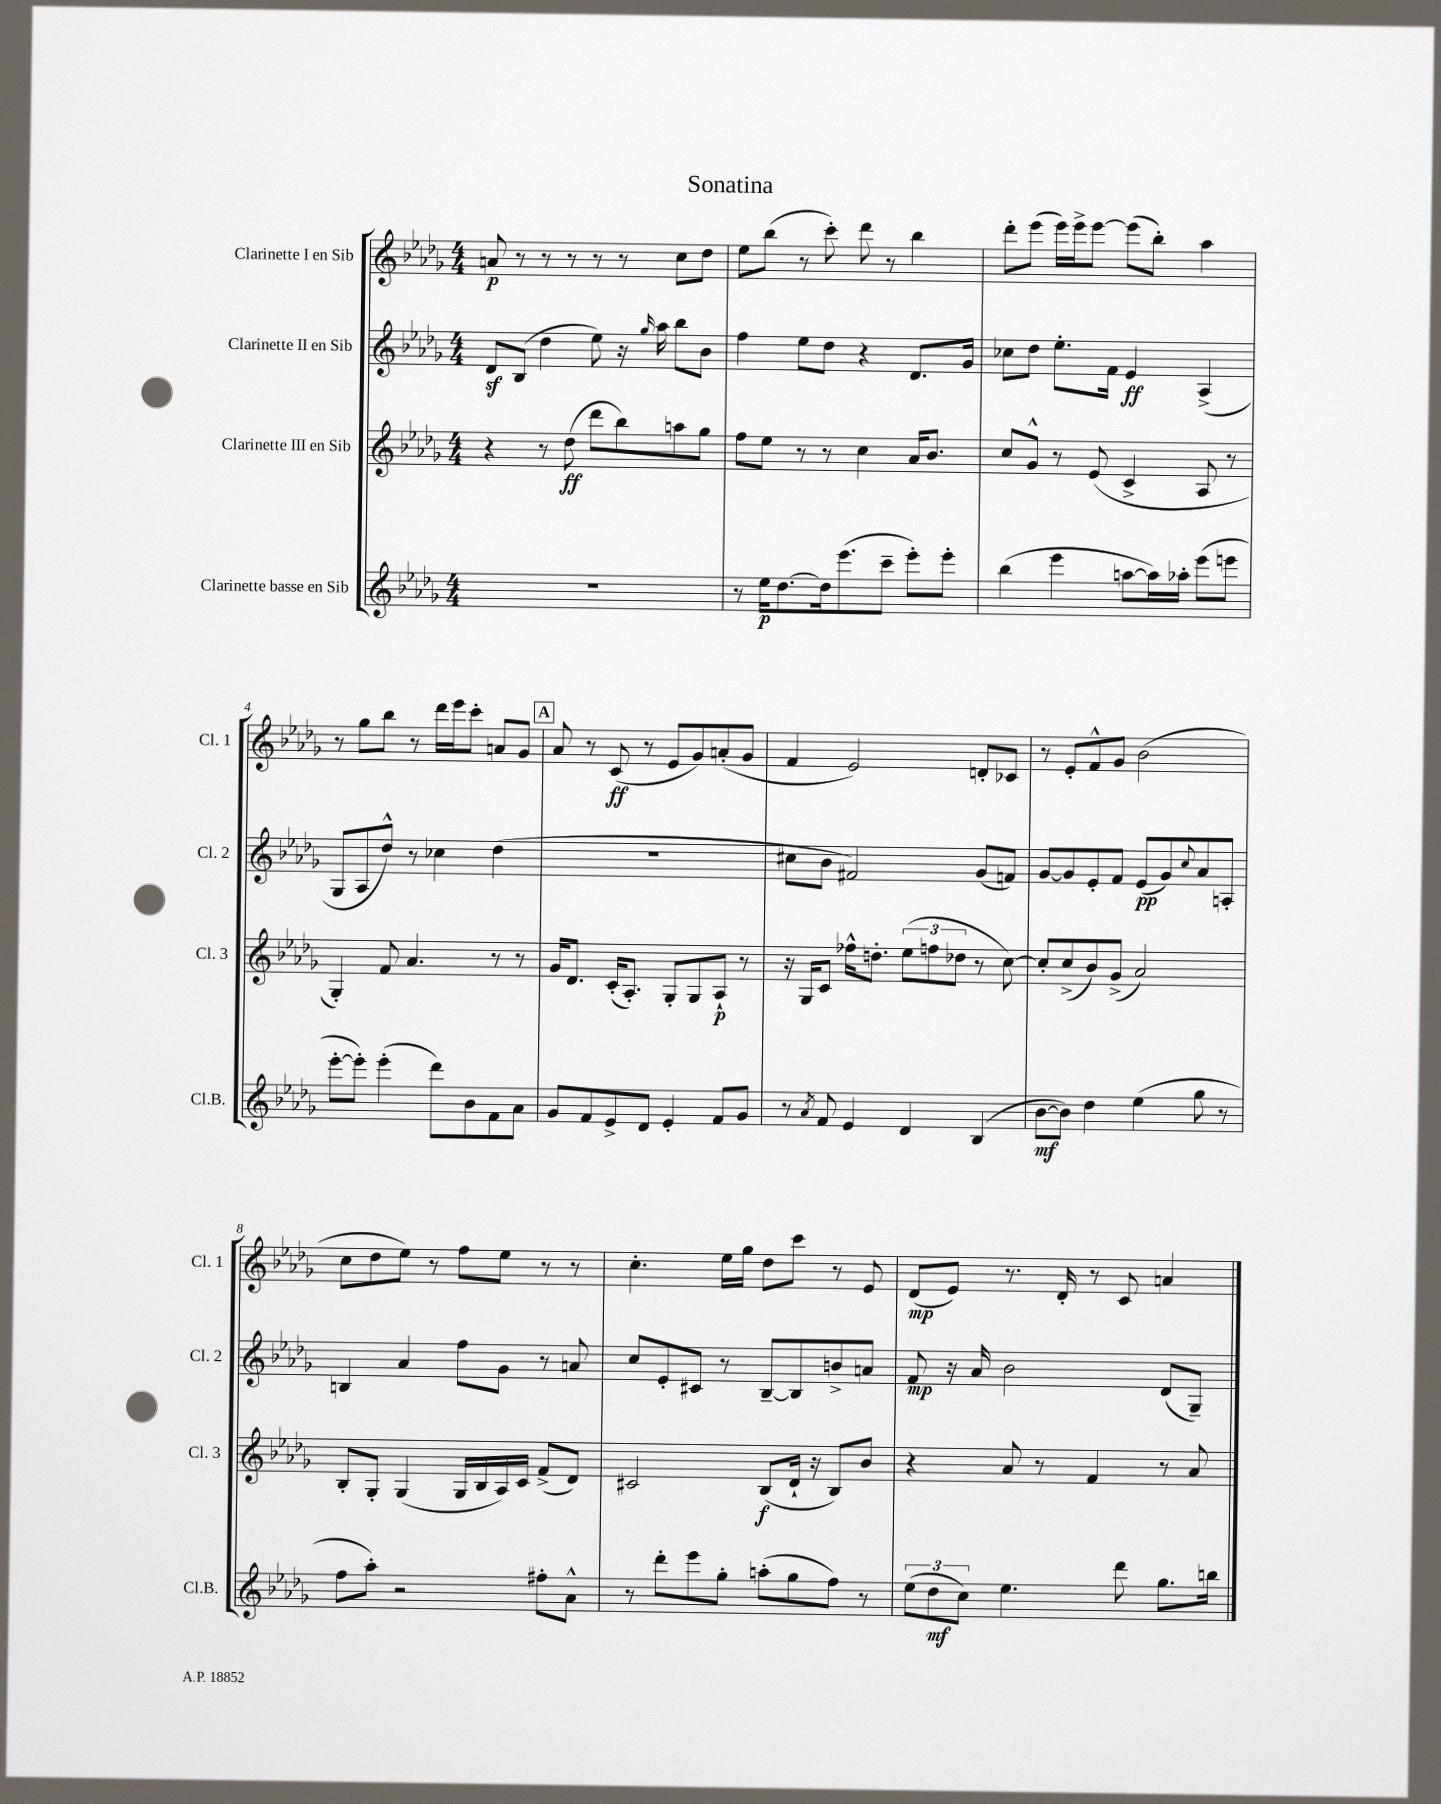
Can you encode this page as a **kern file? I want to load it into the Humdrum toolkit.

**kern	**kern	**kern	**kern
*staff4	*staff3	*staff2	*staff1
*clefG2	*clefG2	*clefG2	*clefG2
*k[b-e-a-d-g-]	*k[b-e-a-d-g-]	*k[b-e-a-d-g-]	*k[b-e-a-d-g-]
*M4/4	*M4/4	*M4/4	*M4/4
1r	4r	8d-	8a
.	.	(8B-	8r
.	8r	4dd-	8r
.	(8dd-	.	8r
.	8ddd-	8ee-)	8r
.	8bb-)	16r	8r
.	.	16qqgg-	.
.	.	16aa-	.
.	8aa	8bb-	8cc
.	8gg-	8b-	8dd-
=	=	=	=
8r	8ff	4ff	8ee-
16ee-	8ee-	.	(8bb-
[8.dd-	.	.	.
.	8r	8ee-	8r
16dd-]	8r	8dd-	8ccc')
(8.eee-	.	.	.
.	4cc	4r	8ddd-
8ccc~	.	.	8r
8eee-')	16a-	8.d-	4bb-
.	8.b-	.	.
8eee-'	.	.	.
.	.	16g-	.
=	=	=	=
(4bb-	8cc	8cc-	8ddd-'
.	8g-^^	8dd-	(8eee-
4eee-	8r	8.ee-'	16eee-)
.	.	.	16eee-^
.	(8e-	.	[8eee-
.	.	16f	.
[8aa	4c^	4e-	(8eee-]
16aa])	.	.	8bb-')
16aa-'	.	.	.
(8eee-	8A-	(4A-^	4aa-
8eee	8r	.	.
=	=	=	=
[8eee-'	4G-')	8G-	8r
8eee-'])	.	8A-	8gg-
(4eee-'	8f	8dd-^^)	8bb-
.	4.a-	8r	8r
8ddd-)	.	4cc-	16ddd-
.	.	.	16eee-
8b-	.	.	8ccc'
8f	8r	(4dd-	8a
8a-	8r	.	8g-
=	=	=	=
8g-	16g-	1r	8a-
.	8.d-	.	.
8f	.	.	8r
8e-^	(16c'	.	(8c
.	8.A-')	.	.
8d-	.	.	8r
4e-'	8G-'	.	8e-
.	8G-	.	8g-)
8f	8A-`	.	(8a'
8g-	8r	.	8g-
=	=	=	=
8r	16r	8cc#	4f
.	16G-	.	.
8qa-	.	.	.
8f	8c	8b-	.
4e-	16ff-^^	2f#)	2e-)
.	8.dd'	.	.
4d-	(12ee-	.	.
.	12ff	.	.
.	12dd-	.	.
(4B-	8r	(8g-	8d'
.	[8cc)	8f)	8c-
=	=	=	=
[8b-	8cc']	[8g-	8r
8b-])	(8cc^	8g-]	8e-'
4dd-	8b-)	8e-'	8f^^
.	(8g-^	8f	8g-
(4ee-	2a-)	(8e-	(2b-
.	.	8g-)	.
.	.	8qqcc	.
8gg-	.	8a-	.
8r	.	8A'	.
=	=	=	=
8ff	8B-'	4B	8cc
8aa-')	8G-'	.	8dd-
2r	(4G-	4a-	8ee-)
.	.	.	8r
.	16G-	8ff	8ff
.	16B-	.	.
.	16A-)	8g-	8ee-
.	16c	.	.
8ff#'	(8f^	8r	8r
8a-^^	8d-)	8a	8r
=	=	=	=
8r	2c#	8cc	4.cc'
8ddd-'	.	8e-'	.
8eee-	.	8c#	.
8gg-'	.	8r	16ee-
.	.	.	16gg-
(8aa'	(8B-	[8B-~	8dd-
8gg-	16d-`	8B-]	8ccc
.	16r	.	.
8ff)	8B-)	8b^	8r
8r	8b-	8a	8e-
=	=	=	=
(12ee-	4r	8f	(8d-
12dd-	.	.	.
.	.	16r	8e-)
12cc)	.	.	.
.	.	16a-	.
4.ee-	8a-	2b-	8.r
.	8r	.	.
.	.	.	16d-'
.	4f	.	8r
8ddd-	.	.	8c
8.gg-	8r	(8d-	4a
.	8a-	8G-~)	.
16bb	.	.	.
==	==	==	==
*-	*-	*-	*-
